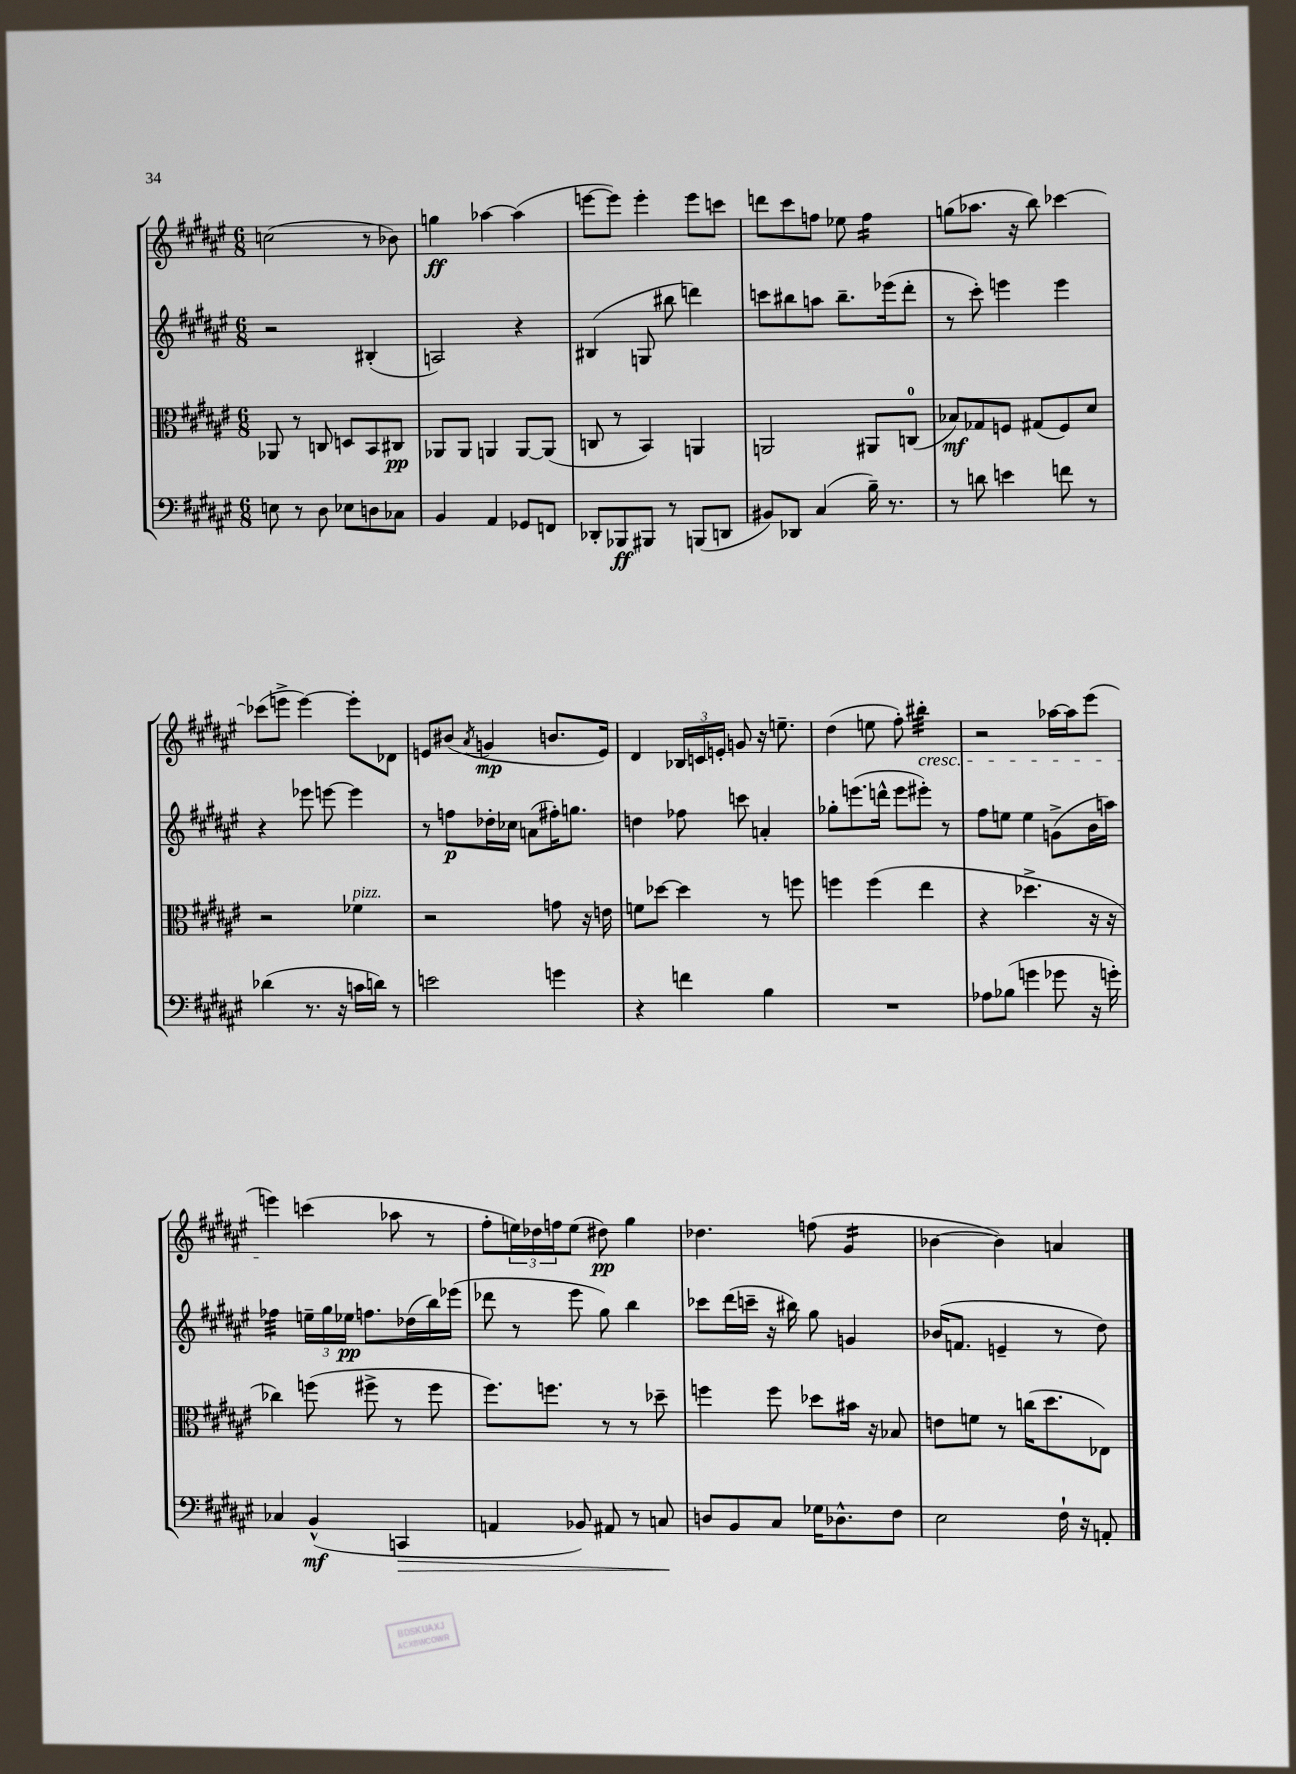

**kern	**kern	**kern	**kern
*staff4	*staff3	*staff2	*staff1
*clefF4	*clefC3	*clefG2	*clefG2
*k[f#c#g#d#a#e#]	*k[f#c#g#d#a#e#]	*k[f#c#g#d#a#e#]	*k[f#c#g#d#a#e#]
*M6/8	*M6/8	*M6/8	*M6/8
8E	8AA-	2r	(2cc
8r	8r	.	.
8D#	8C	.	.
8E-	8D	.	.
8D	8BB	(4B#'	8r
8C-	8C#	.	8b-)
=	=	=	=
4BB	8AA-	2A)	4gg
.	8AA-	.	.
4AA#	4AA	.	[4aa-
8GG-	[8AA	4r	(4aa-]
8FF	(8AA]	.	.
=	=	=	=
8DD-'	8C	(4B#	[8eee
8BBB-	8r	.	8eee])
8BBB#	4BB)	8G	4eee'
8r	.	8bb#	.
(8BBB	4AA	4ddd)	8eee
8DD	.	.	8ccc
=	=	=	=
8BB#)	2AA	8ccc	8ddd
8DD-	.	8bb#	8ccc#
(4C#	.	8aa	8ff
.	.	8.bb#~	8ee-
16B~)	8AA#	.	4ff
8.r	.	(16eee-	.
.	(8C	8ddd#'	.
=	=	=	=
8r	8B-)	8r	(8gg
8d	8G-	8ccc#')	8.aa-
4e	8F	4eee	.
.	.	.	16r
.	(8G#	.	8bb)
8f	8F)	4eee	[4ccc-
8r	8d#	.	.
=	=	=	=
(4d-	2r	4r	(8ccc-]
.	.	.	8eee^
8.r	.	8eee-	[4eee)
.	.	[8eee	.
16r	.	.	.
16c	4f-	4eee]	8eee']
16d)	.	.	.
8r	.	.	8d-
=	=	=	=
2e	2r	8r	8e
.	.	8ff	(8b#
.	.	.	8qa#
.	.	16dd-'	4g
.	.	16cc-	.
.	.	(8a	.
4g	8g	16ff#')	8.b
.	.	8.gg	.
.	16r	.	.
.	16e	.	16e)
=	=	=	=
4r	8f	4dd	4d#
.	[8dd-	.	.
4f	4dd-]	8ff-	24B-
.	.	.	24c
.	.	.	24e'
.	.	8ccc	8g
4B	8r	4a'	16r
.	.	.	8.ee~
.	8ff	.	.
=	=	=	=
2.r	4ff	8gg-'	(4dd#
.	.	(8.eee	.
.	(4ff	.	8ee
.	.	16ddd^^	.
.	.	8eee	8ff#')
.	4ee#	8eee#')	4bb#'
.	.	8r	.
=	=	=	=
8A-	4r	8ff#	2r
(8B-	.	8ee	.
4g	4.dd-^	4ee	.
8g-	.	(8g^	[16aa-
.	.	.	16aa-]
16r	16r	16b	(8eee#
16g')	16r	16aa)	.
=	=	=	=
4C-	4cc-)	4ff-	4eee)
(4BB^^	(8ff	24ee~	(4ccc
.	.	24gg#	.
.	.	24ee-	.
.	8ff#^	8.ff	.
4CC	8r	.	8aa-
.	.	(16dd-	.
.	8ff#	16bb)	8r
.	.	(16eee-	.
=	=	=	=
4AA	8.ff#)	8ddd-	8ff#'
.	.	8r	24ee)
.	.	.	24dd-
.	8.ff	.	.
.	.	.	24ff
8BB-)	.	8eee#	(8ee
8AA#	8r	8gg#)	8dd#)
8r	8r	4bb	4gg#
8C	8dd-~	.	.
=	=	=	=
8D	4ff	8ccc-	4.dd-
8BB	.	(16ddd#	.
.	.	16ccc~	.
8C#	8ff	16r	.
.	.	16bb#)	.
16G-	8dd-	8gg#	(8ff
8.D-^^	.	.	.
.	16b#	4g	4g#
.	16r	.	.
8F#	8B-	.	.
=	=	=	=
2E#	8e	(16b-	[4b-
.	.	8.f	.
.	8f	.	.
.	8r	4e~	4b-])
.	(16cc	.	.
.	8.dd#	.	.
16F#`	.	8r	4a
16r	.	.	.
8AA'	8E-)	8dd#)	.
==	==	==	==
*-	*-	*-	*-
